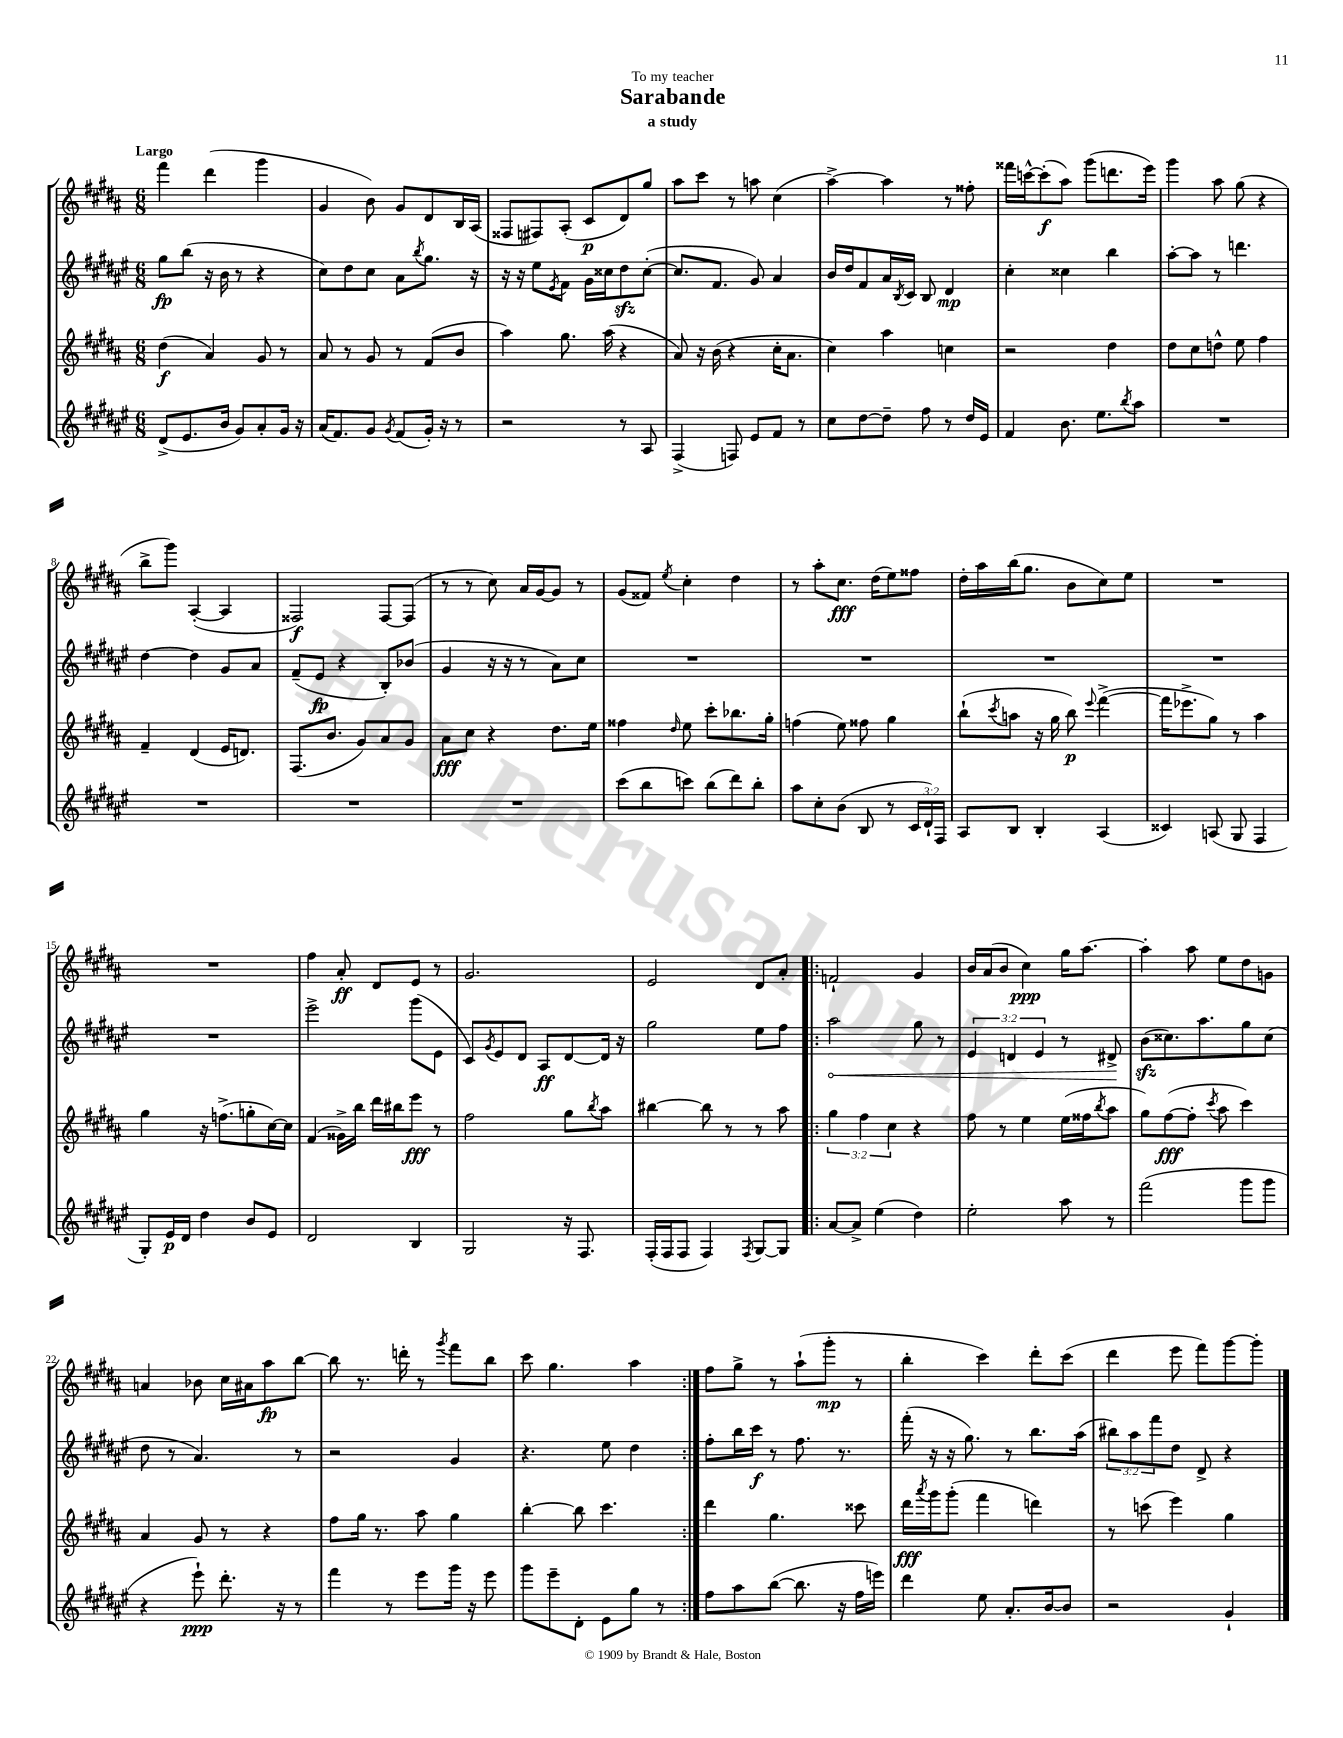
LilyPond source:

\header { title = "Sarabande" subtitle = "a study" dedication = "To my teacher" }
<<
\new StaffGroup <<
\new Staff = "s0" {
    \clef treble \key b \major \numericTimeSignature \time 6/8 \tempo "Largo"
    fis'''4 dis'''4( gis'''4 |
    gis'4 b'8) gis'8 dis'8 b16 ais16( |
    fisis8 fis8) ais8-.( cis'8\p dis'8) gis''8 |
    ais''8 cis'''8 r8 a''8 cis''4( |
    ais''4~->) ais''4 r8 fisis''8-. |
    fisis'''16 c'''16~-^ c'''8-.\f( ais''8) gis'''8( d'''8. e'''16) |
    gis'''4 ais''8 gis''8( r4 |
    b''8-> gis'''8) ais4~-.( ais4 |
    fisis2\f) fisis8~ fisis8( |
    r8 r8 cis''8) ais'16 gis'16~ gis'8 r8 |
    gis'8( fisis'8) \acciaccatura { e''8 } cis''4-. dis''4 |
    r8 ais''8-. cis''8.\fff dis''16( e''8) fisis''8 |
    dis''16-. ais''16 b''16( gis''8. b'8 cis''8) e''8 |
    R2. |
    R2. |
    fis''4 ais'8-.\ff dis'8 e'8 r8 |
    gis'2. |
    e'2 dis'8 ais'8-. |
    \repeat volta 2 { f'2-! gis'4 |
    b'16 ais'16( b'8 cis''4\ppp) gis''16 ais''8.~ |
    ais''4-. ais''8 e''8 dis''8 g'8 |
    a'4 bes'8 cis''16 ais'16 ais''8\fp b''8~ |
    b''8 r8. d'''16-. r8 \acciaccatura { gis'''8 } fis'''8 b''8 |
    cis'''8 gis''4. ais''4 | }
    fis''8 gis''8-> r8 ais''8-!( gis'''8-.\mp r8 |
    b''4-. cis'''4) dis'''8-. cis'''8( |
    dis'''4 e'''8 fis'''8) gis'''8~ gis'''8-. \bar "|." |
}
\new Staff = "s1" {
    \clef treble \key fis \major \numericTimeSignature \time 6/8 \override Staff.TupletNumber.text = #tuplet-number::calc-fraction-text
    gis''8\fp b''8( r16 b'16 r8 r4 |
    cis''8) dis''8 cis''8 ais'8 \acciaccatura { b''8 } gis''8. r16 |
    r16 r16 eis''8 \acciaccatura { eis'8 } fis'8 gis'16 cisis''16 dis''8\sfz cisis''8~-.( |
    cisis''8. fis'8. gis'8) ais'4 |
    b'16 dis''16 fis'8 ais'16 \acciaccatura { b8 } cis'16 b8 dis'4\mp |
    cis''4-. cisis''4 b''4 |
    ais''8~-. ais''8 r8 d'''4. |
    dis''4~ dis''4 gis'8 ais'8 |
    fis'8--( eis'8\fp r4 b8-.) bes'8( |
    gis'4 r16 r16 r8 ais'8) cis''8 |
    R2. |
    R2. |
    R2. |
    R2. |
    R2. |
    eis'''2-> gis'''8( eis'8 |
    cis'8) \acciaccatura { gis'8 } eis'8 dis'8 ais8\ff dis'8~ dis'16 r16 |
    gis''2 eis''8 fis''8 |
    \repeat volta 2 { \once \override Hairpin.circled-tip = ##t ais''2\< gis''8 r8 |
    \tuplet 3/2 { eis'4 d'4 eis'4 } r8 dis'8->\! |
    b'8\sfz( cisis''8.) ais''8. gis''8 cisis''8( |
    dis''8 r8 ais'4.) r8 |
    r2 gis'4 |
    r4. eis''8 dis''4 | }
    fis''8-. b''16 cis'''16\f r8 fis''8. r8. |
    fis'''16-.( r16 r16 gis''8.) r8 b''8. ais''16( |
    \tuplet 3/2 { bis''8) ais''8 fis'''8 } dis''8 dis'8-> r4 \bar "|." |
}
\new Staff = "s2" {
    \clef treble \key b \major \numericTimeSignature \time 6/8 \override Staff.TupletNumber.text = #tuplet-number::calc-fraction-text
    dis''4\f( ais'4) gis'8 r8 |
    ais'8 r8 gis'8 r8 fis'8( b'8 |
    ais''4) gis''8. ais''16( r4 |
    ais'8) r16 b'16( r4 cis''16-. ais'8. |
    cis''4) ais''4 c''4 |
    r2 dis''4 |
    dis''8 cis''8 d''8-^ e''8 fis''4 |
    fis'4-- dis'4( e'16 d'8.) |
    fis8.( b'8. gis'8) ais'8 gis'8 |
    ais'8\fff cis''8 r4 dis''8. e''16 |
    fisis''4 \grace { dis''16 } e''8 cis'''8-. bes''8. gis''16-. |
    f''4( e''8) fisis''8 gis''4 |
    b''8-!( \acciaccatura { cis'''8 } a''8 r16 gis''16 b''8\p) \appoggiatura { e'''8 } fis'''4~->( |
    fis'''16 ees'''8.-> gis''8) r8 ais''4 |
    gis''4 r16 f''8.->( g''8-. cis''16~) cis''16 |
    fis'4( gisis'16->) b''16 dis'''16 bis''16 e'''8\fff r8 |
    fis''2 gis''8 \acciaccatura { b''8 } ais''8 |
    bis''4~ bis''8 r8 r8 ais''8 |
    \repeat volta 2 { \tuplet 3/2 { gis''4 fis''4 cis''4 } r4 |
    fis''8 r8 e''4 e''16( fisis''16 \acciaccatura { b''8 } ais''8 |
    gis''8) fis''8~\fff( fis''8-. \acciaccatura { cis'''8 } ais''8 cis'''4) |
    ais'4 gis'8 r8 r4 |
    fis''8 gis''16 r8. ais''8 gis''4 |
    b''4~-. b''8 cis'''4. | }
    dis'''4 gis''4. cisis'''8 |
    dis'''16\fff \acciaccatura { ais'''8 } gis'''16 gis'''8-.( fis'''4 d'''4) |
    r8 c'''8( e'''4) gis''4 \bar "|." |
}
\new Staff = "s3" {
    \clef treble \key fis \major \numericTimeSignature \time 6/8 \override Staff.TupletNumber.text = #tuplet-number::calc-fraction-text
    dis'8->( eis'8. b'16 gis'8) ais'8-. gis'16 r16 |
    ais'16( fis'8.) gis'8 \acciaccatura { gis'8 } fis'8( gis'16-.) r16 r8 |
    r2 r8 ais8 |
    fis4->( f8) eis'8 fis'8 r8 |
    cis''8 dis''8~ dis''8-- fis''8 r8 dis''16 eis'16 |
    fis'4 b'8. eis''8. \acciaccatura { b''8 } ais''8 |
    R2. |
    R2. |
    R2. |
    R2. |
    cis'''8( b''8 c'''8) b''8( dis'''8) b''8-. |
    ais''8 cis''8-. b'8( b8 r8 \tuplet 3/2 { cis'16 dis'16-!) fis16 } |
    ais8 b8 b4-. ais4( |
    cisis'4) a8( gis8 fis4 |
    gis8-.) eis'16\p dis'16 dis''4 b'8 eis'8 |
    dis'2 b4 |
    gis2 r16 fis8. |
    fis16-.( fis16 fis8 fis4) \acciaccatura { fis8 } gis8~ gis8 |
    \repeat volta 2 { ais'8~ ais'8-> eis''4( dis''4) |
    eis''2-. ais''8 r8 |
    fis'''2( gis'''8 gis'''8 |
    r4 eis'''8-!\ppp) dis'''8.-. r16 r8 |
    fis'''4 r8 eis'''8 gis'''16 r16 eis'''8 |
    gis'''8 eis'''8-- dis'8-. eis'8 gis''8 r8 | }
    fis''8 ais''8 b''8~( b''8. r16 fis''16 e'''16) |
    dis'''4 eis''8 ais'8.-. b'16~ b'8 |
    r2 gis'4-! \bar "|." |
}
>>
>>
